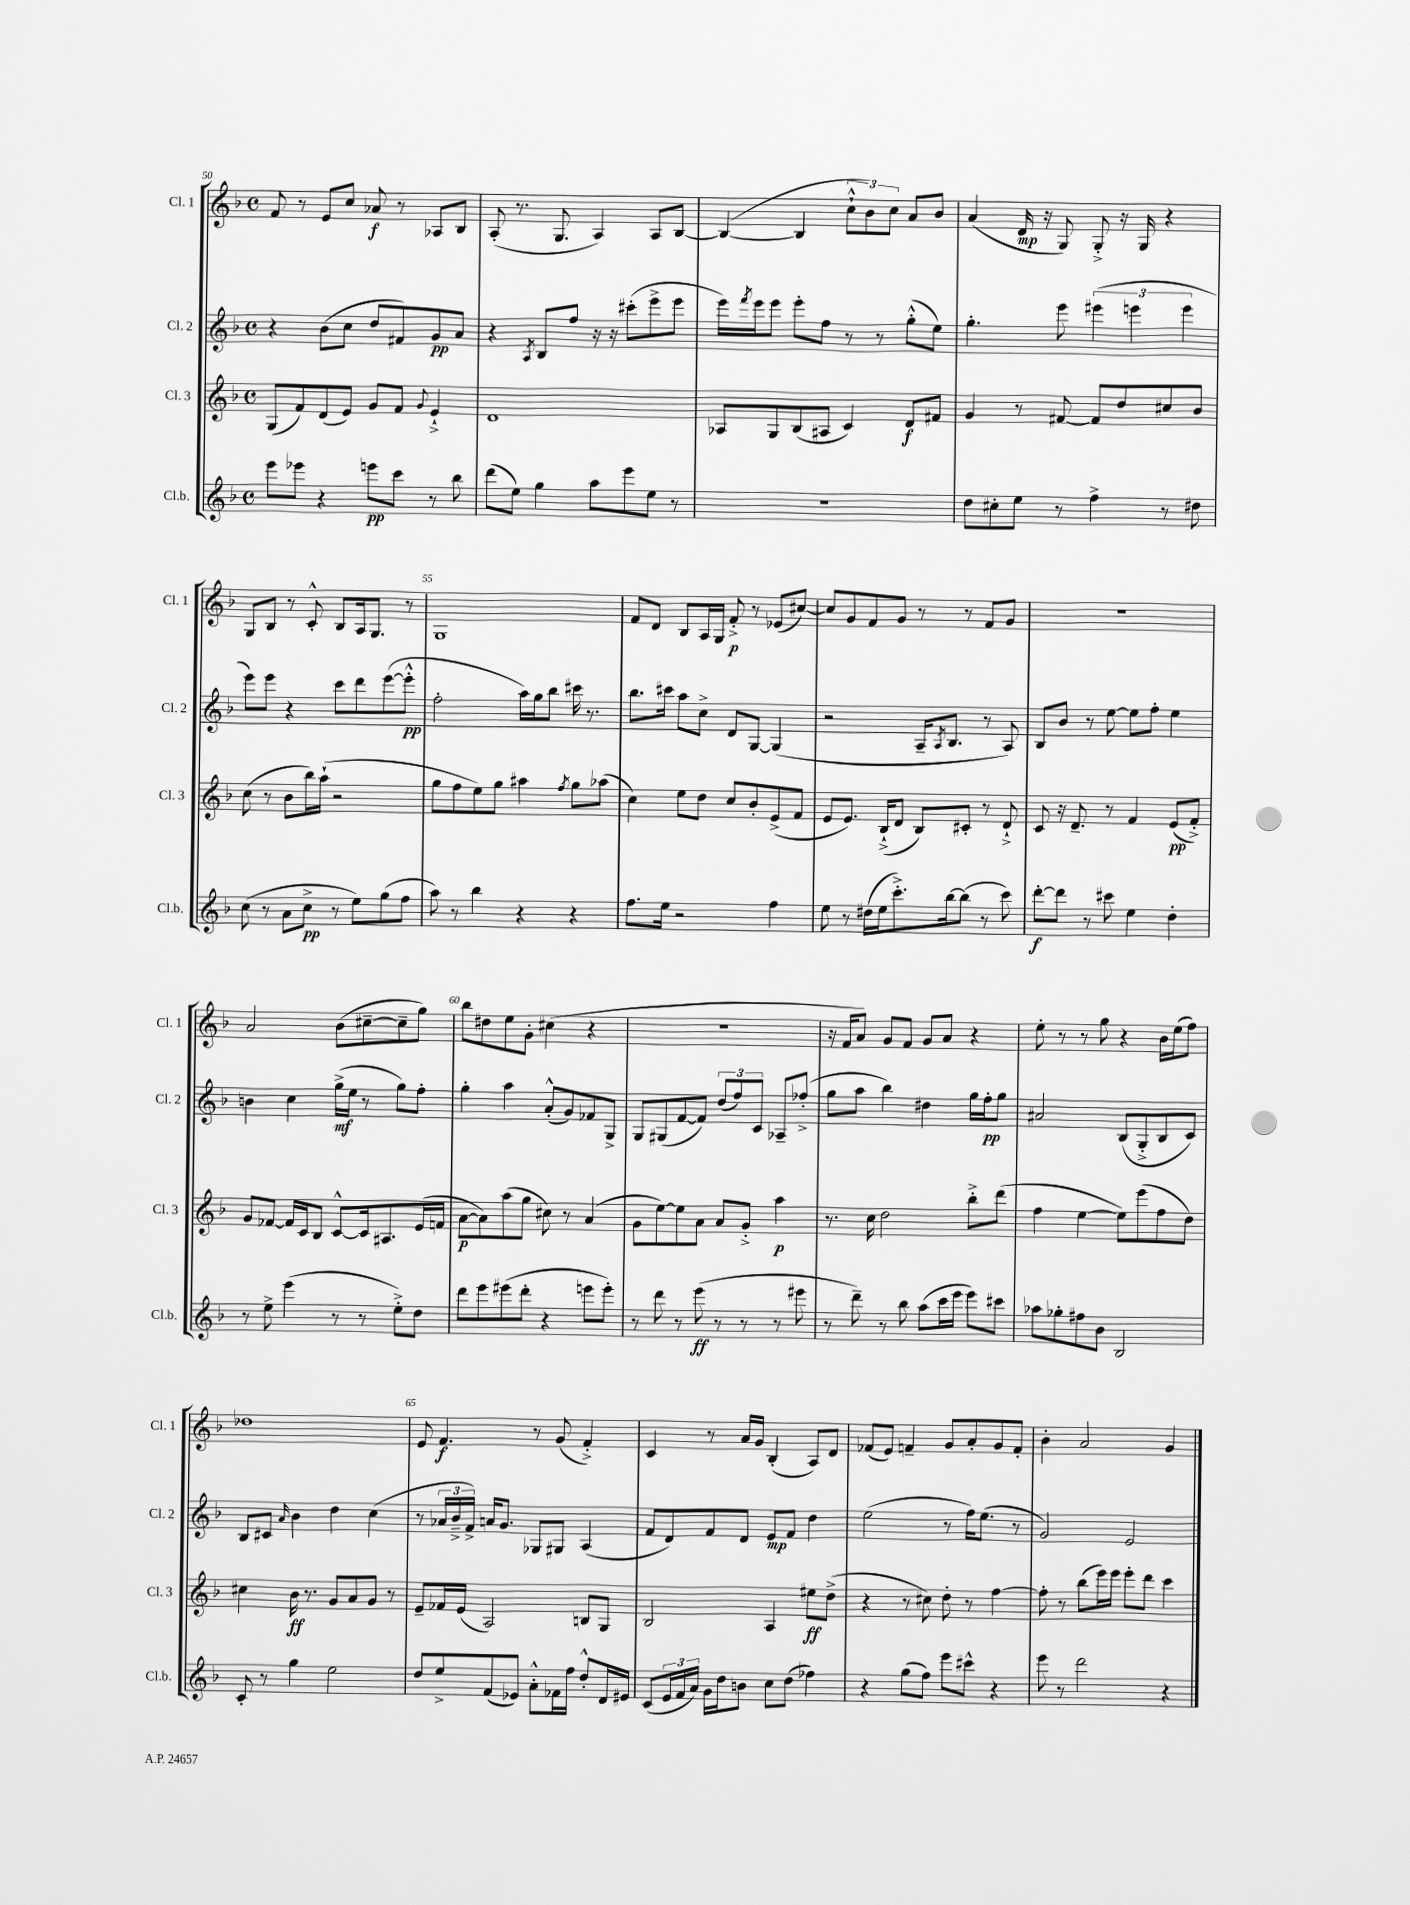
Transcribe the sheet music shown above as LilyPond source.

<<
\new StaffGroup <<
\new Staff = "s0" \with { instrumentName = "Cl. 1" shortInstrumentName = "Cl. 1" } {
    \clef treble \key f \major \defaultTimeSignature \time 4/4
    f'8 r8 e'8 c''8 aes'8\f r8 aes8 bes8 |
    a8-.( r8. g8. a4) a8 bes8~ |
    bes4~( bes4 \tuplet 3/2 { c''8-!-^ bes'8) c''8 } a'8 bes'8 |
    a'4( d'16\mp r16 g8) g8-.-> r16 g16 r4 |
    g8 bes8 r8 c'8-.-^ bes8 a16 g8. r8 |
    g1 |
    f'8 d'8 bes8 a16 g16 f'8-.->\p r8 ees'8( cis''8~) |
    cis''8 g'8 f'8 g'8 r8 r8 f'8 g'8 |
    R1 |
    a'2 bes'8( cis''8~-- cis''8-- g''8) |
    bes''8 dis''8 e''8 g'8-. cis''4( r4 |
    R1 |
    r16 f'16 a'8) g'8 f'8 g'8 a'8 r4 |
    e''8-. r8 r8 g''8 r4 bes'16 e''16( f''8) |
    des''1 |
    e'8 f'4.\f r8 g'8( f'4-.->) |
    c'4 r8 a'16 g'16 bes4-.( a8) d'8 |
    fes'8( e'8) f'4-- g'8 a'8-. g'8 f'8-. |
    bes'4-. a'2 g'4 \bar "|." |
}
\new Staff = "s1" \with { instrumentName = "Cl. 2" shortInstrumentName = "Cl. 2" } {
    \clef treble \key f \major \defaultTimeSignature \time 4/4
    r4 bes'8( c''8 d''8 fis'8) g'8\pp a'8 |
    r4 \acciaccatura { a8 } bes8 f''8 r16 r16 cis'''8-.( e'''8-> e'''8 |
    e'''16) \acciaccatura { f'''8 } e'''16 e'''8 e'''8-. f''8 r8 r8 g''8-.-^( e''8) |
    g''4.-. e'''8 \tuplet 3/2 { eis'''4( e'''4 e'''4 } |
    e'''8) e'''8 r4 c'''8 d'''8 e'''8~( e'''8-.-^\pp |
    f''2-. a''16) g''16 bes''8 cis'''16 r8. |
    bes''8. cis'''16 a''8 c''8-> d'8 g8~ g4( |
    r2 a16-- \acciaccatura { a8 } bes8. r8 a8) |
    bes8 bes'8 r8 e''8~ e''8 f''8-. e''4 |
    b'4 c''4 g''16->\mf( e''16 r8 g''8) f''8-. |
    g''4-. a''4 a'8-.-^( g'8) fes'8 g8-> |
    g8 gis8( f'8~ f'8) \tuplet 3/2 { d''8( f''8) c'8 } aes8-- fes''8-.->( |
    g''8 a''8 bes''4) dis''4 g''16 f''16-.\pp g''8 |
    ais'2 bes8( g8-.-> bes8 c'8) |
    bes8 cis'8 \grace { a'16 } bes'4 d''4 c''4( |
    r8 \tuplet 3/2 { aes'16 bes'16---> f'16->) } a'16 g'8. ges8 gis8 a4( |
    f'8 d'8) f'8 d'8 e'8\mp f'8 d''4 |
    e''2( r8 f''16) e''8.( r8 |
    g'2) e'2 \bar "|." |
}
\new Staff = "s2" \with { instrumentName = "Cl. 3" shortInstrumentName = "Cl. 3" } {
    \clef treble \key f \major \defaultTimeSignature \time 4/4
    g8( f'8) d'8( e'8) g'8 f'8 \appoggiatura { g'8 } e'4-!-> |
    d'1 |
    aes8 g8 bes8( ais8 c'4) d'8\f fis'8 |
    g'4 r8 fis'8~ fis'8 d''8 cis''8 bes'8 |
    c''8( r8 bes'8 bes''16) a''16-!( r2 |
    g''8 f''8 e''8) g''8 ais''4 \acciaccatura { f''8 } g''8 aes''8( |
    c''4) e''8 d''8 c''8 bes'8-. e'8->( f'8 |
    e'8 e'8.) bes16-!->( d'8 bes8) cis'8-. r8 d'8-!-> |
    c'8 r16 d'8.-- r8 f'4 e'8\pp( f'8-.->) |
    g'8 fes'8~ fes'16 c'16 bes8 c'8~-^ c'16 ais8. e'16( f'16 |
    a'8~\p a'8) a''8( g''8 cis''8) r8 a'4( |
    g'8 e''8~) e''8 a'8 a'8 g'8-.-> a''4\p |
    r8. c''16 d''2 bes''8-.-> d'''8( |
    f''4 e''4~ e''8) e'''8( f''8 d''8) |
    cis''4 bes'16\ff r8. g'8 a'8 g'8 r8 |
    e'8-- fes'16 e'16( a2) b8 g8 |
    bes2 a4 eis''8\ff d''8->( |
    r4 r8 cis''8) d''8-. r8 f''4~ |
    f''8-. r8 bes''8( e'''16) e'''16 e'''8-. d'''8 c'''4 \bar "|." |
}
\new Staff = "s3" \with { instrumentName = "Cl.b." shortInstrumentName = "Cl.b." } {
    \clef treble \key f \major \defaultTimeSignature \time 4/4
    e'''8 ees'''8 r4 e'''8\pp c'''8 r8 bes''8 |
    d'''8( e''8) g''4 a''8 e'''8 e''8 r8 |
    R1 |
    d''8 cis''8-. e''8 r8 f''4-> r8 dis''8 |
    c''8( r8 a'8 c''8->\pp r8 e''8) g''8( f''8 |
    a''8) r8 bes''4 r4 r4 |
    f''8. e''16 r2 f''4 |
    e''8 r8 dis''16( e''16 c'''8.-.->) bes''16~ bes''8( r8 c'''8) |
    d'''8~-.\f d'''8 r8 cis'''8 e''4 d''4-. |
    r8 e''8-> e'''4( r8 r8 e''8-.->) d''8 |
    d'''8 e'''8 eis'''8( d'''8-. r4 e'''8 e'''8-.) |
    r8 d'''8 r8 e'''8\ff( r8 r8 r8 eis'''8 |
    r8 d'''8--) r8 bes''8 a''8( c'''16 e'''16 e'''8) cis'''8 |
    aes''8 ges''8-. fis''8 bes'8 bes2 |
    c'8-. r8 g''4 e''2 |
    d''8 e''8-> f'8( ees'8) a'8-.-^ fes'16 f''16 d''8-.-^ d'16 eis'16 |
    c'8( \tuplet 3/2 { e'16 f'16 a'16) } g'16 d''16 b'8 c''8 d''8( fes''4) |
    r4 g''8( f''8) e'''8 cis'''8-^ r4 |
    e'''8 r8 d'''2 r4 \bar "|." |
}
>>
>>
\layout { \context { \Score currentBarNumber = #50 \override BarNumber.break-visibility = ##(#f #t #t) barNumberVisibility = #(every-nth-bar-number-visible 5) } }
